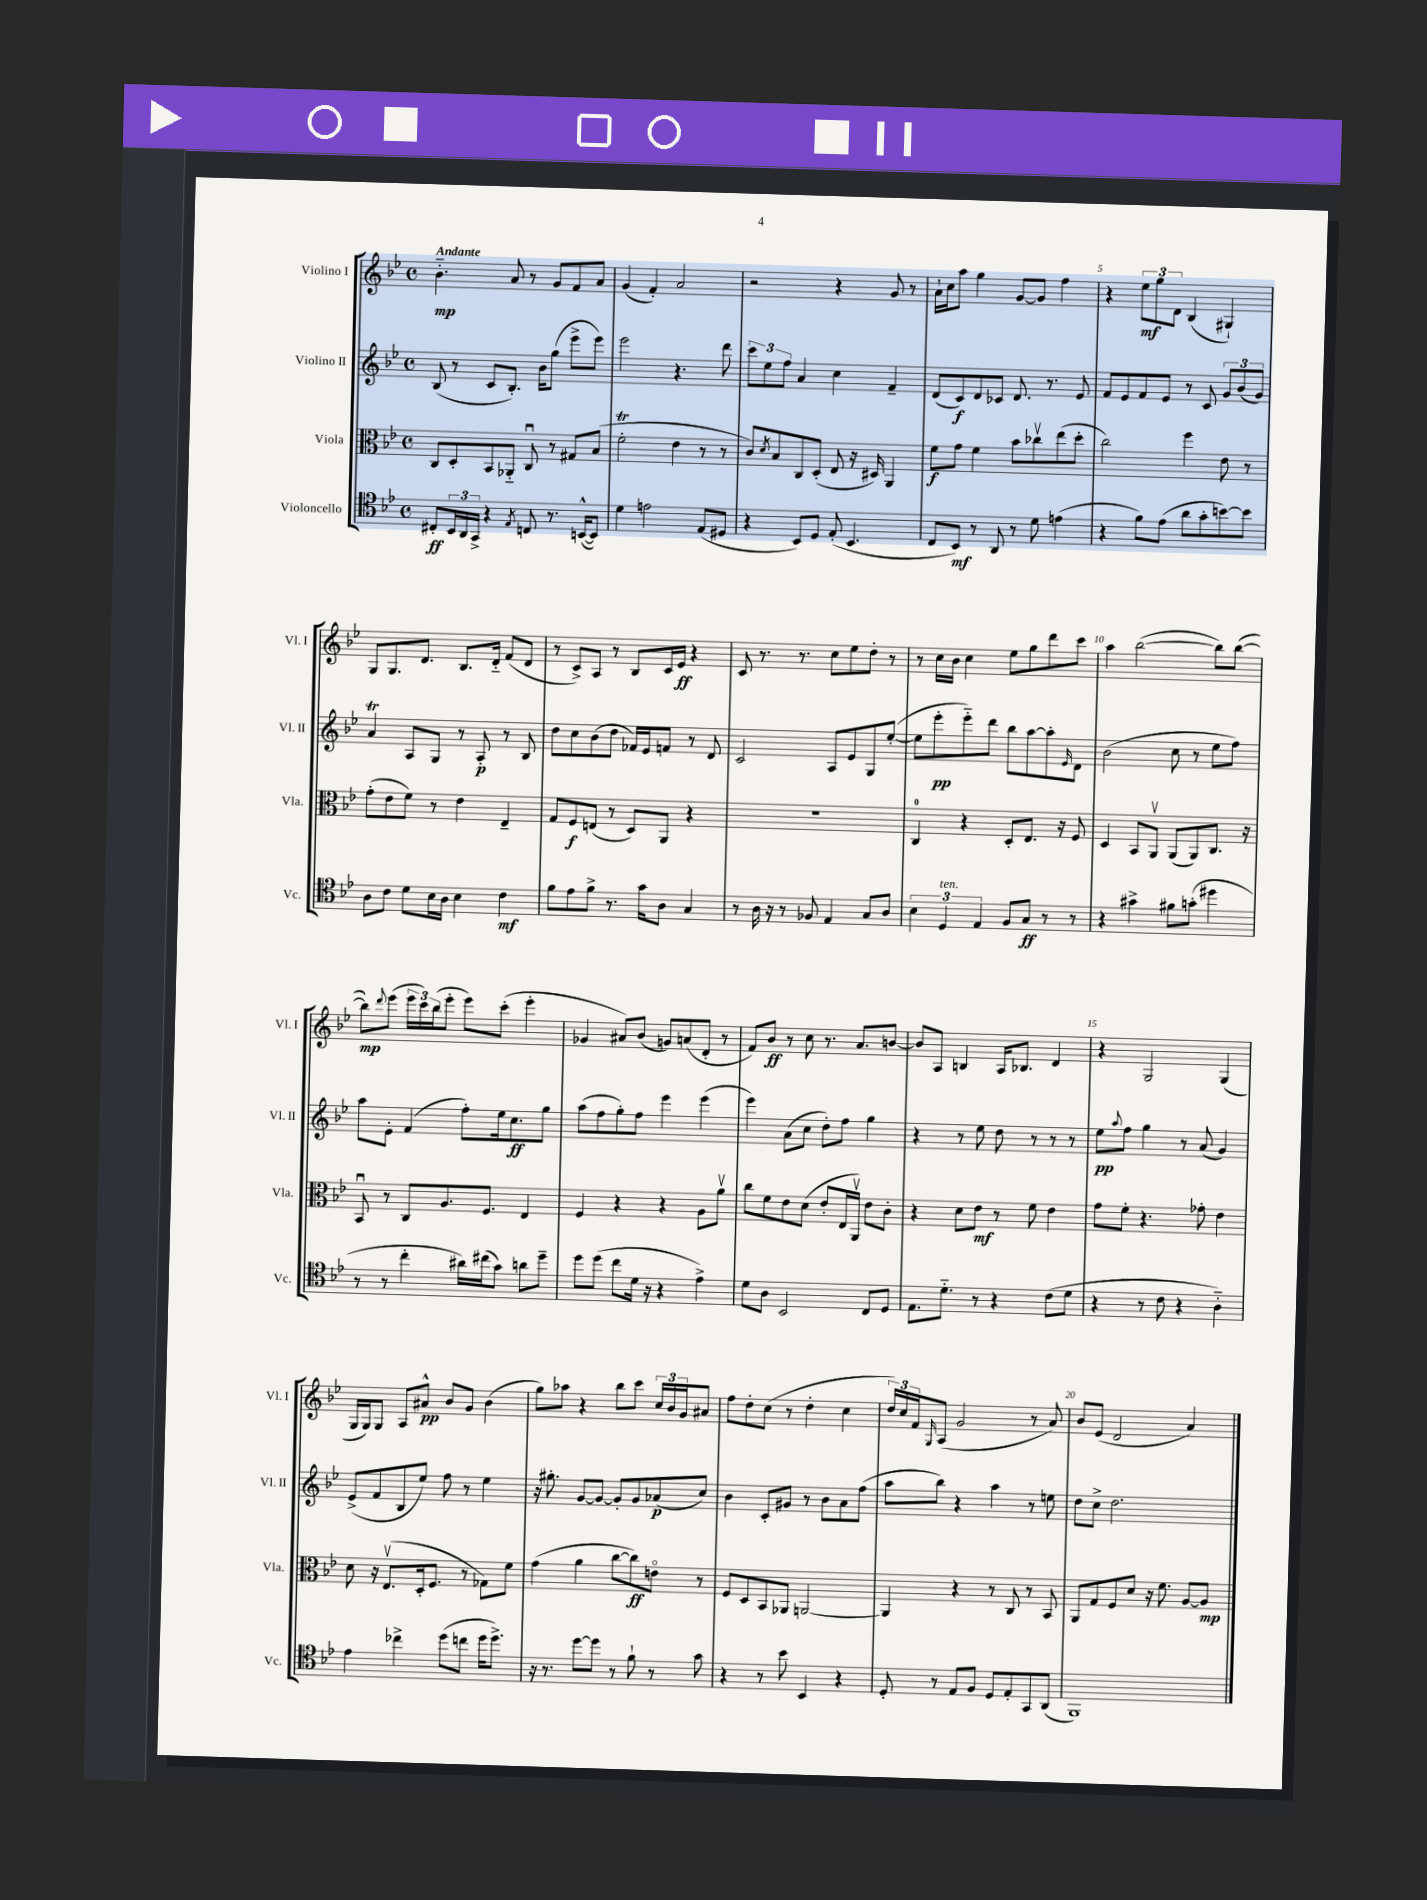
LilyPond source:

<<
\new StaffGroup <<
\new Staff = "s0" \with { instrumentName = "Violino I" shortInstrumentName = "Vl. I" } {
    \clef treble \key bes \major \defaultTimeSignature \time 4/4 \tempo "Andante"
    bes'4.-_\mp a'8 r8 g'8 f'8 a'8 |
    g'4( f'4-.) a'2 |
    r2 r4 g'8 r8 |
    a'16-! c''16 a''8 g''4 g'8~ g'8 f''4 |
    r4 \tuplet 3/2 { ees''8\mf g''8 d'8 } bes4( gis4-!) |
    g8 g8. d'8. bes8. d'16-_ f'8( d'8 |
    r8 c'8->) a8 r8 bes8 c'16 ees'16\ff r4 |
    c'8 r8. r8. c''8 ees''8 d''8-. r8 |
    r8 c''16 bes'16 c''4 ees''8 g''8 d'''8 c'''8 |
    a''4 bes''2~( bes''8) bes''8~( |
    bes''8\mp) \appoggiatura { d'''8 } ees'''8( \tuplet 3/2 { ees'''16 c'''16) bes''16( } ees'''8-. ees'''8) c'''8-.( ees'''4-. |
    ges'4 ais'8) bes'8( g'8) a'8( d'8-. r8 |
    f'8) bes'8\ff r8 c''8 r8. a'8. b'8~ |
    b'8 a8 b4 a16 bes8. d'4 |
    r4 g2 g4( |
    g16 g16) g8 a8 ais'8-^\pp bes'8 g'8 bes'4( |
    g''8) aes''8 r4 bes''8 c'''8 \tuplet 3/2 { c''16 bes'16 g'16 } ais'8 |
    f''8 d''8-. c''8( r8 d''4-. c''4 |
    \tuplet 3/2 { d''16) c''16 f'16 } \grace { g16 } a8( g'2 r8 a'8) |
    bes'8 ees'8( d'2 a'4) \bar "|." |
}
\new Staff = "s1" \with { instrumentName = "Violino II" shortInstrumentName = "Vl. II" } {
    \clef treble \key bes \major \defaultTimeSignature \time 4/4
    bes8( r8 c'8 bes8.-.) bes'16 g''8( ees'''8-> ees'''8) |
    ees'''2 r4. d'''8 |
    \tuplet 3/2 { c'''8 ees''8 f''8 } a'4 c''4 f'4-- |
    d'8( c'8\f) d'8 ces'8 d'8. r8. ees'8 |
    f'8 ees'8 f'8 ees'8 r8 c'8 \tuplet 3/2 { g'8 bes'8( g'8) } |
    a'4\trill a8 g8 r8 a8-.\p r8 bes8 |
    d''8 c''8 bes'8( d''8 fes'16) ees'16 f'8 r8 d'8 |
    c'2 a8 ees'8 g8 ees''8~-.( |
    ees''8 ees'''8-.\pp ees'''8-_) d'''8 bes''8 a''8~ a''8-. \grace { ees'16 } d'8 |
    bes'2( c''8 r8 ees''8 f''8) |
    a''8 ees'8-. f'4( f''8-.) ees''16 c''8.\ff g''8 |
    a''8( f''8 g''8-.) f''8 ees'''4 ees'''4( |
    ees'''4) a'8( c''8 d''8-.) f''8 g''4 |
    r4 r8 ees''8 d''8 r8 r8 r8 |
    ees''8\pp \appoggiatura { a''8 } f''8 g''4 r8 a'8( g'4) |
    ees'8->( f'8 bes8 ees''8) f''8 r8 ees''4 |
    r16 gis''8.-. g'8~ g'8~ g'8-. g'8 aes'8\p( c''8) |
    bes'4 c'8-. gis'8 r8 bes'8 a'8 f''8( |
    a''8 bes''8) r4 a''4 r8 e''8 |
    d''8 c''8-> d''2. \bar "|." |
}
\new Staff = "s2" \with { instrumentName = "Viola" shortInstrumentName = "Vla." } {
    \clef alto \key bes \major \defaultTimeSignature \time 4/4
    c8 d8-. bes,8 aes,8-_ c8\downbow r8 gis8 bes8( |
    f'2-.\trill ees'4 r8 r8 |
    c'8) \acciaccatura { d'8 } bes8 c8 d8-.( ees8 r16 dis16) a,4 |
    f'8\f g'8 f'4 bes'8 ces''8\upbow ees''8( d''8-. |
    c''2) f''4 ees'8 r8 |
    g'8-.( ees'8 f'8) r8 ees'4 ees4-- |
    g8 f8\f e8( r8 d8) a,8 r4 |
    r1 |
    c4-0 r4 d8-. ees8. r16 f8 |
    d4 bes,8 a,8\upbow a,8( a,8) c8. r16 |
    bes,8\downbow r8 c8 a8. f8. ees4 |
    f4 r4 r4 a8 a'8\upbow |
    c''8 f'8 ees'8 d'8( ees'8-. ees16 a,16\upbow) ees'8 c'8-. |
    r4 d'8 ees'8\mf r8 f'8 ees'4 |
    g'8 f'8-. r4. ges'8-. ees'4 |
    d'8 r16 ees8.\upbow( d16-. f8. r8 ges8) f'8 |
    g'4( a'4 c''8~ c''8\ff) e'8\flageolet r8 |
    f8 d8 bes,8 aes,8 a,2~ |
    a,4 r4 r8 c8 r8 bes,8 |
    a,8 g8 f8 d'8 r16 f'8. a8~ a8\mp \bar "|." |
}
\new Staff = "s3" \with { instrumentName = "Violoncello" shortInstrumentName = "Vc." } {
    \clef tenor \key bes \major \defaultTimeSignature \time 4/4
    cis8-.\ff \tuplet 3/2 { bes,16 a,16 g,16-> } r4 \acciaccatura { ees8 } c8 r8. b,16~-^( b,8) |
    d'4 e'2 ees8( dis8 |
    r4 bes,8) d8 ees8-.( bes,4. |
    c8 bes,8\mf) r8 a,8 r8 d'8 e'4( |
    r4 f'8) ees'8( a'8 g'8-. b'8~) b'8 |
    a8 c'8 d'8 bes16 a16 bes4 c'4\mf |
    f'8 ees'8 f'8-> r8. g'16 a8 g4 |
    r8 a16 r16 r8 fes8 ees4 g8 a8 |
    \tuplet 3/2 { bes4 d4^\markup { \italic "ten." } ees4 } f8 g8\ff r8 r8 |
    r4 gis'4-> fis'8 g'8-.( dis''4 |
    r8 r8 c''4-. ais'16) cis''16( g'8) a'8 d''8-- |
    d''8 d''8( c''8 d'16 r16 r4 ees'4->) |
    d'8 a8 bes,2 c8 d8 |
    ees8. d'8.-_ r8 r4 c'8( d'8 |
    r4 r8 c'8 r4 a4-_) |
    ees'4 ces''4-> d''8( c''8 d''16 d''8.->) |
    r16 r8. d''8~ d''8 r8 f'8-! r8 g'8 |
    r4 r8 bes'8 bes,4 r4 |
    d8-. r8 ees8 f8 d8 ees8-. g,8 a,8( |
    f,1) \bar "|." |
}
>>
>>
\layout { \context { \Score \override BarNumber.break-visibility = ##(#f #t #t) barNumberVisibility = #(every-nth-bar-number-visible 5) } }
